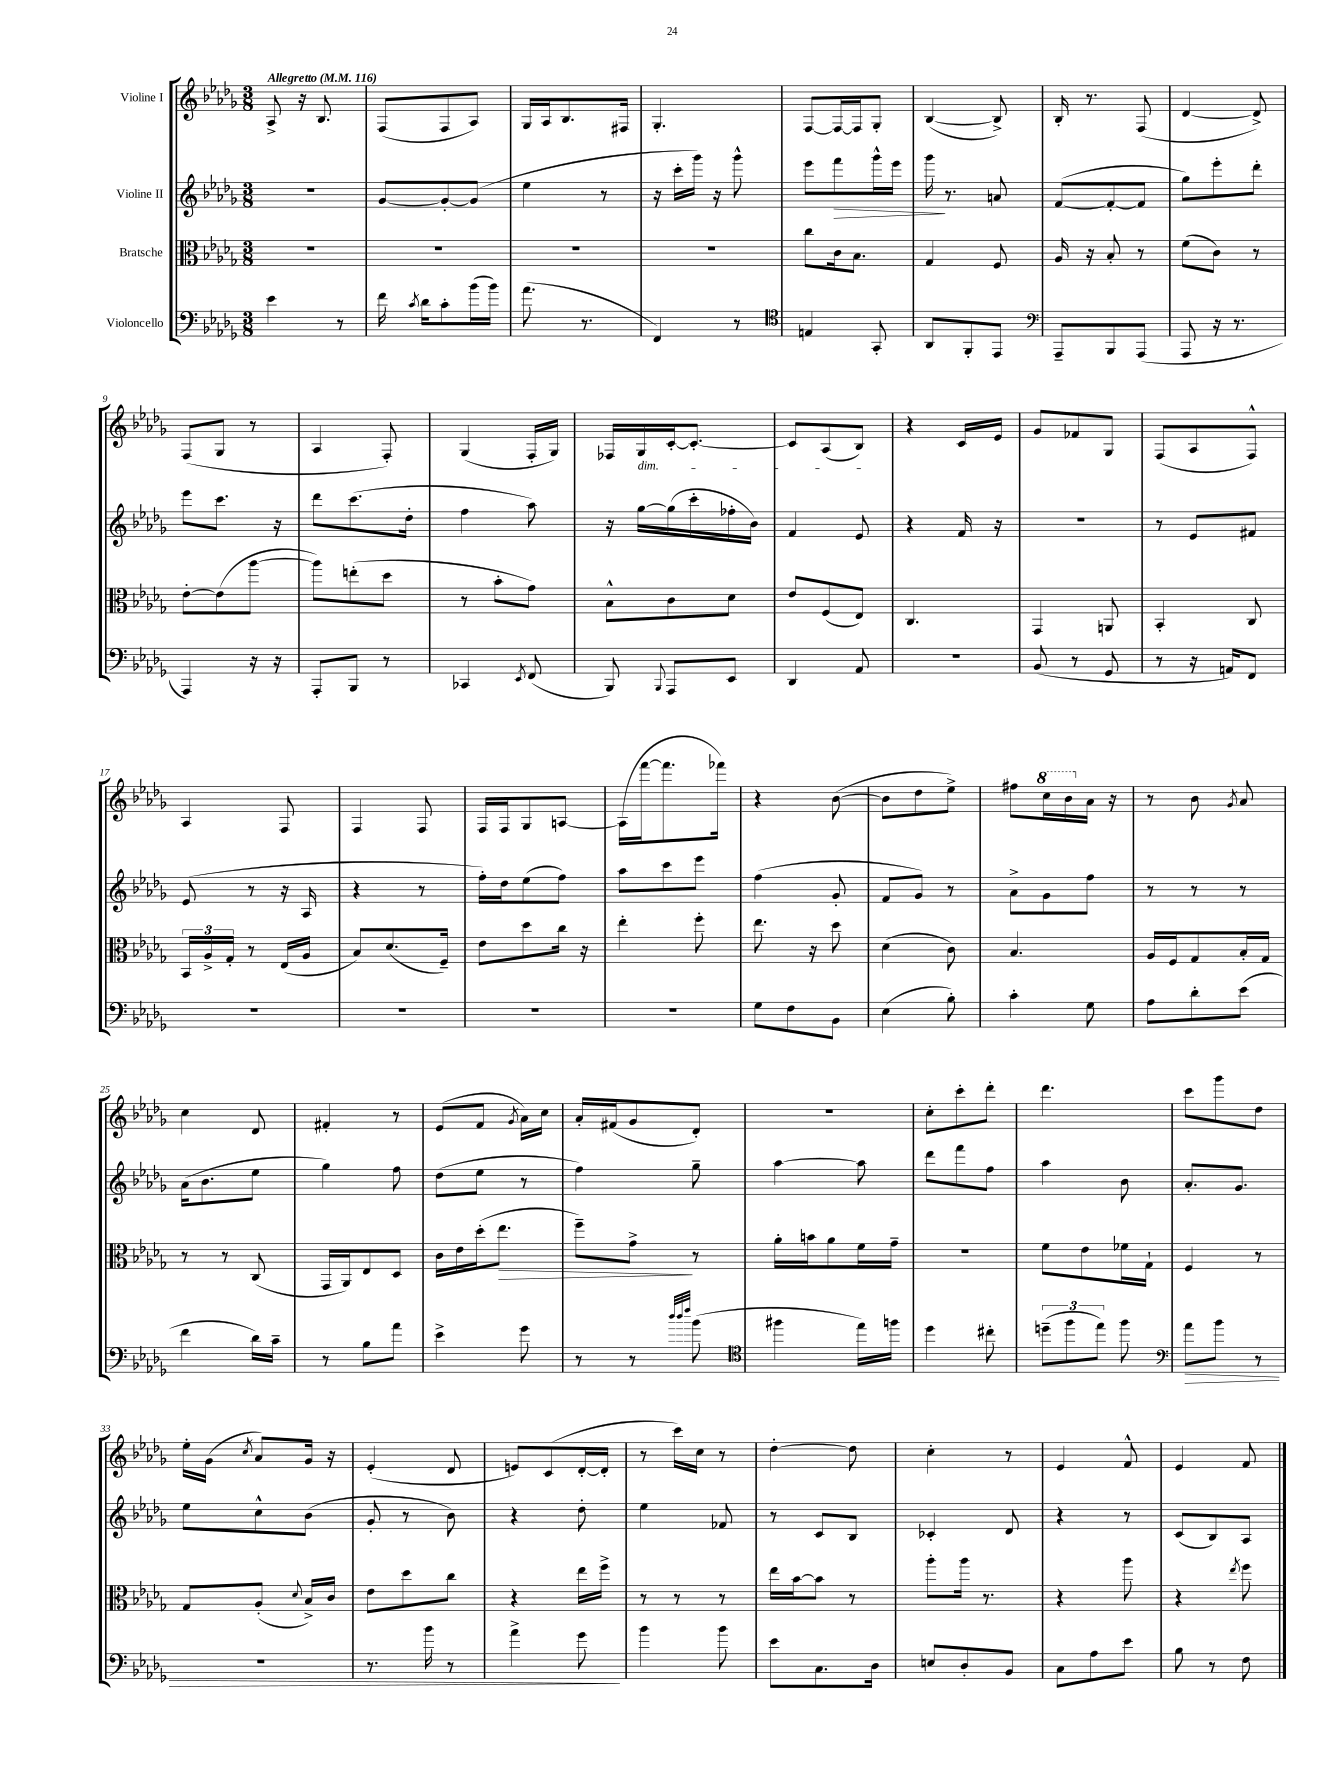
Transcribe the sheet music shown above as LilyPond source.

<<
\new StaffGroup <<
\new Staff = "s0" \with { instrumentName = "Violine I" } {
    \clef treble \key des \major \numericTimeSignature \time 3/8 \tempo "Allegretto" 4 = 116
    \autoBeamOff aes8-> r16 bes8. |
    f8[( f8 aes8]) |
    ges16[ aes16 bes8. fis16] |
    ges4.-. |
    f8[~ f16~ f16 ges8]-. |
    bes4~( bes8->) |
    bes16-. r8. f8( |
    des'4~ des'8->) |
    f8[( ges8] r8 |
    aes4 f8-.) |
    ges4( f16[-. ges16]) |
    fes16[ ges16\dim c'16~-. c'8.]~-. |
    c'8[ aes8( bes8]\!) |
    r4 c'16[ ees'16] |
    ges'8[ fes'8 ges8] |
    f8[( aes8 f8]-^) |
    aes4 f8 |
    f4 f8 |
    f16[ f16 ges8 a8]~ |
    a16[( f'''16~ f'''8. fes'''16]) |
    r4 bes'8~( |
    bes'8[ des''8 ees''8]->) |
    fis''8[ \ottava #1 c'''16 bes''16 \ottava #0 aes'16] r16 |
    r8 bes'8 \acciaccatura { ges'8 } aes'8 |
    c''4 des'8 |
    fis'4-. r8 |
    ees'8[( f'8] \acciaccatura { ges'8 } aes'16[) c''16] |
    aes'16[-. fis'16( ges'8 des'8]-.) |
    R4. |
    c''8[-. c'''8-. des'''8]-. |
    des'''4. |
    c'''8[ ges'''8 des''8] |
    ees''16[-. ges'16]( \acciaccatura { c''8 } aes'8[) ges'16] r16 |
    ees'4-.( des'8 |
    e'8[) c'8( des'16~-. des'16]-. |
    r8 c'''16[) c''16] r8 |
    des''4~-. des''8 |
    c''4-. r8 |
    ees'4 f'8-^ |
    ees'4 f'8 \bar "|." |
}
\new Staff = "s1" \with { instrumentName = "Violine II" } {
    \clef treble \key des \major \numericTimeSignature \time 3/8
    \autoBeamOff R4. |
    ges'8[~ ges'8~-. ges'8]( |
    ees''4 r8 |
    r16 c'''16[-. ges'''16]) r16 ges'''8-^ |
    ees'''8[ f'''8\> ges'''16-^ ees'''16] |
    ges'''16\! r8. a'8 |
    f'8[~( f'8~-. f'8] |
    ges''8[) ees'''8-. des'''8]-. |
    ees'''8[ c'''8.] r16 |
    des'''8[ c'''8.( des''16]-. |
    f''4 aes''8) |
    r16 ges''16[~ ges''16( c'''16-. fes''16-. bes'16]) |
    f'4 ees'8 |
    r4 f'16 r16 |
    R4. |
    r8 ees'8[ fis'8] |
    ees'8( r8 r16 aes16 |
    r4 r8 |
    f''16[-.) des''16 ees''8( f''8]) |
    aes''8[ c'''8 ees'''8] |
    f''4( ges'8-. |
    f'8[ ges'8]) r8 |
    aes'8[-> ges'8 f''8] |
    r8 r8 r8 |
    aes'16[( bes'8. ees''8] |
    ges''4) f''8 |
    des''8[( ees''8] r8 |
    f''4) ges''8-- |
    aes''4~ aes''8 |
    des'''8[ f'''8 f''8] |
    aes''4 bes'8 |
    aes'8.[-. ges'8.] |
    ees''8[ c''8-^ bes'8]( |
    ges'8-. r8 bes'8) |
    r4 des''8-. |
    ees''4 fes'8 |
    r8 c'8[ bes8] |
    ces'4-. des'8 |
    r4 r8 |
    c'8[( bes8) aes8] \bar "|." |
}
\new Staff = "s2" \with { instrumentName = "Bratsche" } {
    \clef alto \key des \major \numericTimeSignature \time 3/8
    \autoBeamOff R4. |
    R4. |
    R4. |
    R4. |
    c''8[ c'16 bes8.] |
    ges4 f8 |
    aes16 r16 bes8-. r8 |
    f'8[( c'8]) r8 |
    ees'8[~-. ees'8( aes''8]~ |
    aes''8[) e''8-.( des''8] |
    r8 bes'8[-. ges'8]) |
    bes8[-^ c'8 des'8] |
    ees'8[ f8( ees8]) |
    c4. |
    ges,4 a,8 |
    bes,4-. c8 |
    \tuplet 3/2 { bes,16[ aes16-> ges16]-. } r8 ees16[( aes16] |
    bes8[) des'8.( f16]--) |
    ees'8[ des''8 c''16] r16 |
    ees''4-. f''8-. |
    ees''8. r16 des''8 |
    des'4( c'8) |
    bes4. |
    aes16[ f16 ges8 bes16-. ges16] |
    r8 r8 c8( |
    ges,16[ aes,16) ees8 des8] |
    c'16[ ees'16 des''16-.( ees''8.]\> |
    f''8[--) ges'8]->\! r8 |
    aes'16[-. b'16 aes'8 f'16 ges'16]-- |
    R4. |
    f'8[ ees'8 fes'16 ges16]-! |
    f4 r8 |
    ges8[ aes8]-.( \appoggiatura { des'8 } bes16[->) c'16] |
    ees'8[ des''8 c''8] |
    r4 ees''16[ f''16]-> |
    r8 r8 r8 |
    ees''16[ bes'16~ bes'8] r8 |
    aes''8[-. aes''16] r8. |
    r4 aes''8 |
    r4 \acciaccatura { ees''8 } f''8 \bar "|." |
}
\new Staff = "s3" \with { instrumentName = "Violoncello" } {
    \clef bass \key des \major \numericTimeSignature \time 3/8
    \autoBeamOff ees'4 r8 |
    f'16 \acciaccatura { c'8 } des'16[ c'8-. bes'16( bes'16]) |
    aes'8.( r8. |
    f,4) r8 |
    \clef tenor e4 ges,8-. |
    aes,8[ f,8-. ees,8] |
    \clef bass aes,,8[-- bes,,8 aes,,8]( |
    aes,,8 r16 r8. |
    aes,,4) r16 r16 |
    aes,,8[-. bes,,8] r8 |
    ces,4 \acciaccatura { ees,8 } f,8( |
    bes,,8) \appoggiatura { bes,,8 } aes,,8[ ees,8] |
    des,4 aes,8 |
    R4. |
    bes,8( r8 ges,8 |
    r8 r16 a,16[) f,8] |
    R4. |
    R4. |
    R4. |
    R4. |
    ges8[ f8 bes,8] |
    ees4( bes8-.) |
    c'4-. ges8 |
    aes8[ des'8-. ees'8]( |
    f'4 des'16[) c'16]-- |
    r8 bes8[ aes'8] |
    ees'4-> ges'8 |
    r8 r8 \grace { des''32[ des''32 f''32] } bes'8( |
    \clef tenor fis''4 ees''16[) f''16] |
    des''4 cis''8-. |
    \tuplet 3/2 { d''8[--( f''8 ees''8]) } f''8 |
    \clef bass aes'8[\> bes'8] r8 |
    R4. |
    r8. bes'16 r8 |
    aes'4-> ges'8\! |
    bes'4 bes'8 |
    ees'8[ c8. des16] |
    e8[ des8-. bes,8] |
    c8[ aes8 ees'8] |
    bes8 r8 f8 \bar "|." |
}
>>
>>
